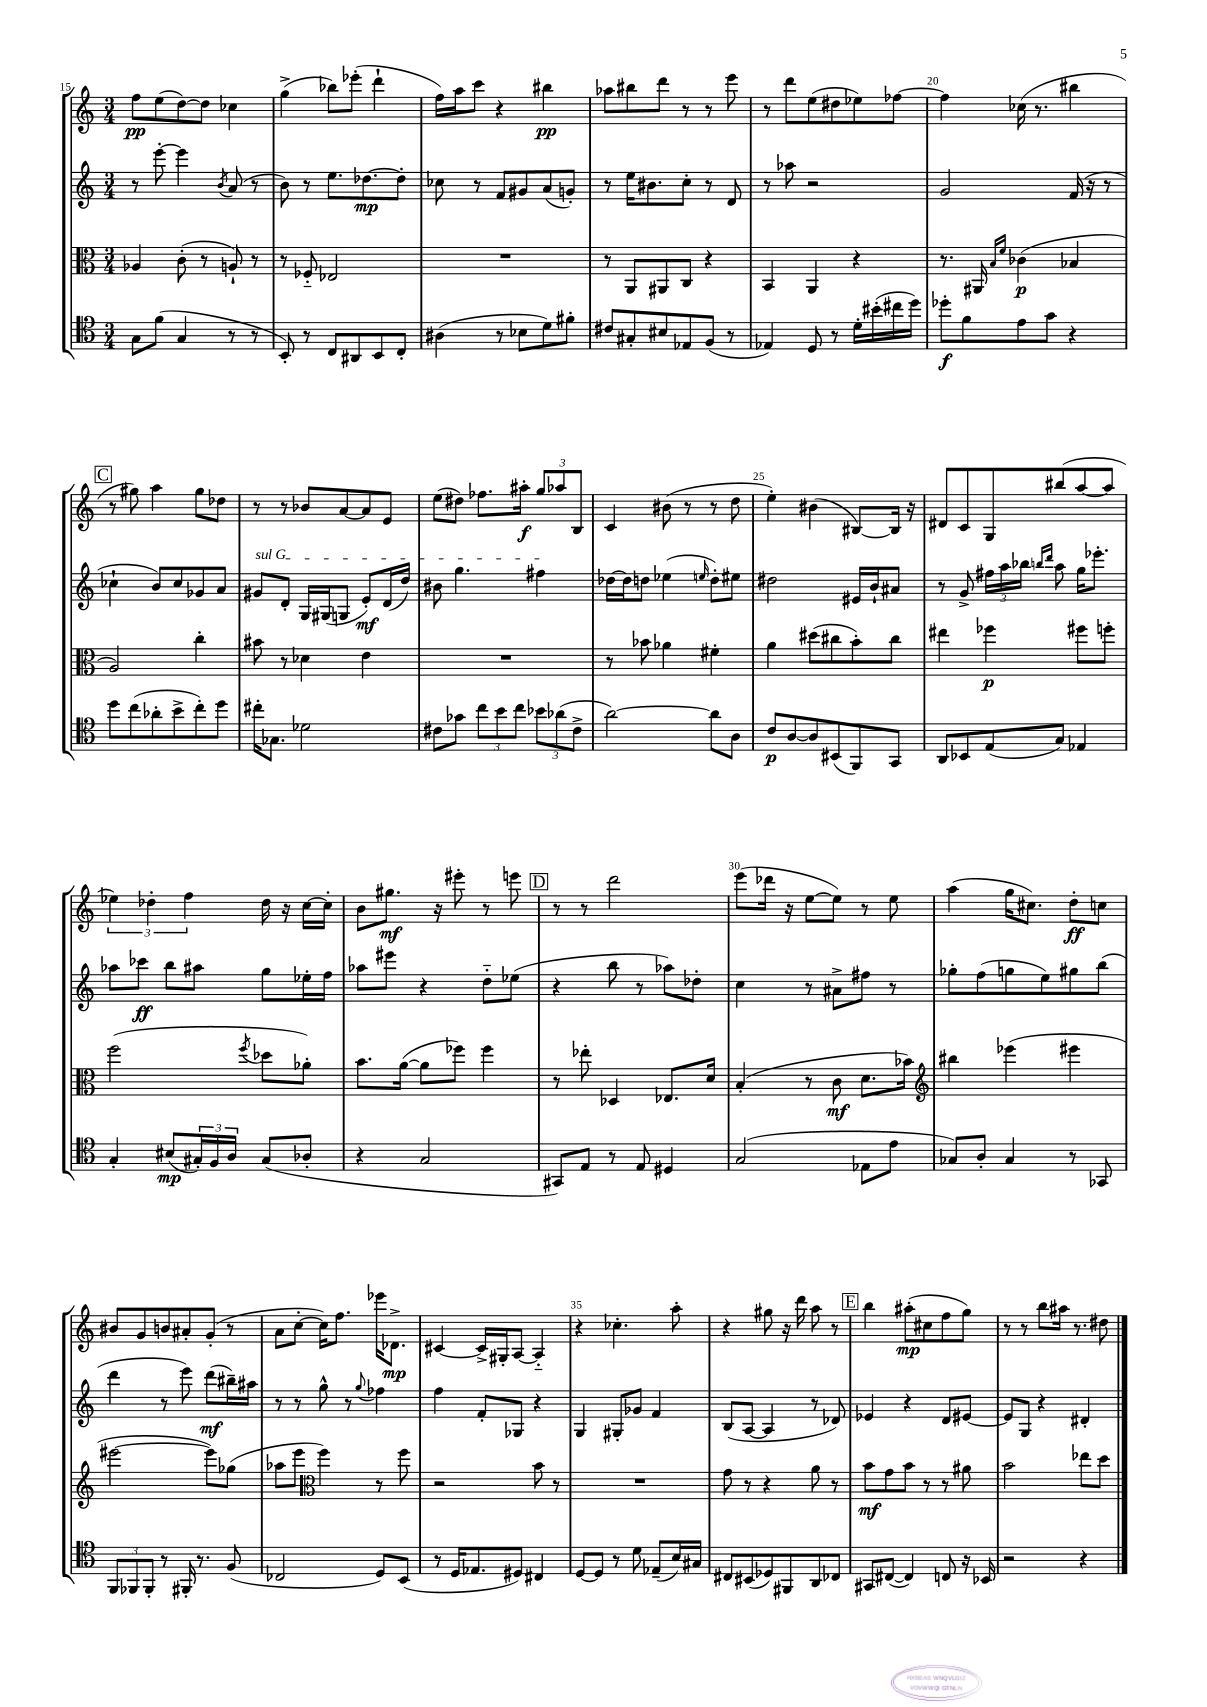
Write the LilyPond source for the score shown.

<<
\new StaffGroup <<
\new Staff = "s0" {
    \clef treble \key c \major \numericTimeSignature \time 3/4
    f''8\pp e''8( d''8~) d''8 ces''4 |
    g''4->( bes''8) ees'''8-.( d'''4-! |
    f''16) a''16 c'''8 r4 bis''4\pp |
    aes''8 bis''8 d'''8 r8 r8 e'''8 |
    r8 d'''8 e''8( dis''8 ees''8) fes''8~ |
    fes''4 ces''16( r8. bis''4 |
    \mark \markup { \box "C" } r8 gis''8) a''4 gis''8 des''8 |
    r8 r8 bes'8 a'8~ a'8 e'8 |
    e''8( dis''8) fes''8. ais''16-.\f \tuplet 3/2 { g''8 aes''8 b8 } |
    c'4 bis'8( r8 r8 d''8 |
    e''4-.) bis'4( bis8~) bis16 r16 |
    dis'8 c'8 g8 bis''8( a''8~ a''8 |
    \tuplet 3/2 { ees''4) des''4-. f''4 } des''16 r16 c''16~ c''16-. |
    b'8 gis''8.\mf r16 eis'''8-. r8 e'''8 |
    \mark \markup { \box "D" } r8 r8 d'''2 |
    e'''8( des'''16 r16 e''8~ e''8) r8 e''8 |
    a''4( g''16 cis''8.) d''8-.\ff c''8 |
    bis'8 g'8 b'8 ais'8-. g'8-.( r8 |
    a'8 c''8~-. c''16) f''8. ees'''16 des'8.->\mp |
    cis'4~ cis'16-> gis16-. a8~ a4-_ |
    r4 ces''4.-. a''8-. |
    r4 gis''8 r16 d'''16 a''8 r8 |
    \mark \markup { \box "E" } b''4 ais''8-.\mp( cis''8 f''8 g''8) |
    r8 r8 b''8 ais''16 r8. dis''8 \bar "|." |
}
\new Staff = "s1" {
    \clef treble \key c \major \numericTimeSignature \time 3/4
    r8 e'''8~-. e'''4 \acciaccatura { b'8 } a'8( r8 |
    b'8) r8 e''8. des''8.~\mp des''8-. |
    ces''8 r8 f'8 gis'8 a'8( g'8-.) |
    r8 e''16 bis'8. c''8-. r8 d'8 |
    r8 aes''8 r2 |
    g'2 f'16( r16 r8 |
    \mark \markup { \box "C" } ces''4-! b'8) ces''8 ges'8 a'8 |
    \once \override TextSpanner.bound-details.left.text = \markup { \italic "sul G" } gis'8\startTextSpan d'8-. g16 gis16( g8 e'8-.\mf) d'16( d''16) |
    bis'8 g''4. fis''4\stopTextSpan |
    des''16~ des''16 d''8 ees''4( \grace { e''16 } d''8-.) eis''8 |
    dis''2 eis'16 b'16-! ais'8 |
    r8 g'8-> \tuplet 3/2 { fis''16 a''16 bes''16 } \grace { b''16 d'''16 } a''8 g''16 ees'''8.-. |
    aes''8 ces'''8\ff b''8 ais''8 g''8 ees''16-. f''16 |
    aes''8 eis'''8 r4 d''8-_ ees''8( |
    \mark \markup { \box "D" } r4 b''8 r8 aes''8) des''8-. |
    c''4 r8 ais'8-> fis''8 r8 |
    ges''8-. f''8( g''8 e''8) gis''8 b''8( |
    d'''4 r8 e'''8) d'''8\mf( bis''16--) ais''16 |
    r8 r8 g''8-^ r8 \appoggiatura { g''8 } fes''4 |
    f''4 f'8-. ges8 r4 |
    g4 gis8-. ges'8 f'4 |
    b8( a8~ a4 r8 des'8) |
    \mark \markup { \box "E" } ees'4 r4 d'8 eis'8~ |
    eis'8 g8 r4 dis'4-. \bar "|." |
}
\new Staff = "s2" {
    \clef alto \key c \major \numericTimeSignature \time 3/4
    aes4 c'8-.( r8 a8-!) r8 |
    r8 fes8-_ ees2 |
    R2. |
    r8 a,8 ais,8 c8 r4 |
    b,4 a,4 r4 |
    r8. ais,16 \grace { b16 f'16 } ces'4\p( bes4 |
    \mark \markup { \box "C" } a2) c''4-. |
    bis'8 r8 des'4 e'4 |
    R2. |
    r8 bes'8 aes'4 fis'4-. |
    a'4 dis''8( cis''8 b'8-.) cis''8 |
    eis''4 fes''4\p fis''8 f''8-. |
    f''2( \acciaccatura { f''8 } des''8 aes'8-.) |
    b'8. a'16~( a'8 fes''8) fes''4 |
    \mark \markup { \box "D" } r8 ees''8-. des4 ees8. d'16 |
    b4-.( r8 c'8\mf d'8. bes'16) |
    \clef treble bis''4 ees'''4( eis'''4 |
    eis'''2~ eis'''8) ges''8( |
    aes''8 e'''8 \clef alto f''4) r8 f''8 |
    r2 b'8 r8 |
    R2. |
    g'8 r8 r4 a'8 r8 |
    \mark \markup { \box "E" } b'8\mf g'8 b'8 r8 r8 ais'8 |
    b'2 ees''8 d''8 \bar "|." |
}
\new Staff = "s3" {
    \clef tenor \key c \major \numericTimeSignature \time 3/4
    g8 f'8( g4 r8 r8 |
    b,8-.) r8 c8 ais,8 b,8 c8-. |
    ais4( r8 bes8 d'8) fis'8-. |
    cis'8 gis8-. bis8 ees8 f8( r8 |
    ees4) d8 r8 d'16-. bis'16-.( cis''16 d''16) |
    des''8-.\f f'8 e'8 g'8 r4 |
    \mark \markup { \box "C" } d''8 c''8( aes'8-. b'8-> c''8-.) d''8 |
    cis''16-. ges8. des'2 |
    cis'8 ges'8 \tuplet 3/2 { c''8 b'8 c''8 } \tuplet 3/2 { bes'8 aes'8( cis'8-> } |
    a'2~) a'8 a8 |
    c'8\p a8~ a8 bis,8( f,8) g,8 |
    a,8 bes,8 e8( g8) ees4 |
    g4-. bis8\mp( \tuplet 3/2 { gis16-.) f16 a16 } gis8( aes8-. |
    r4 g2 |
    \mark \markup { \box "D" } gis,8) e8 r8 e8 dis4 |
    g2( ees8 e'8 |
    ges8) a8-. ges4 r8 ges,8 |
    \tuplet 3/2 { f,8 fes,8 fes,8-. } r8 fis,16-. r8. f8( |
    ces2 d8) b,8( |
    r8 d16 ees8. dis8) cis4 |
    d8~ d8 r8 d'8 ees8--( b16) gis16 |
    cis8 bis,8( des8) fis,8 a,8 ces8 |
    \mark \markup { \box "E" } gis,8 cis8~( cis4) c8 r16 bes,16 |
    r2 r4 \bar "|." |
}
>>
>>
\layout { \context { \Score currentBarNumber = #15 \override BarNumber.break-visibility = ##(#f #t #t) barNumberVisibility = #(every-nth-bar-number-visible 5) } }
